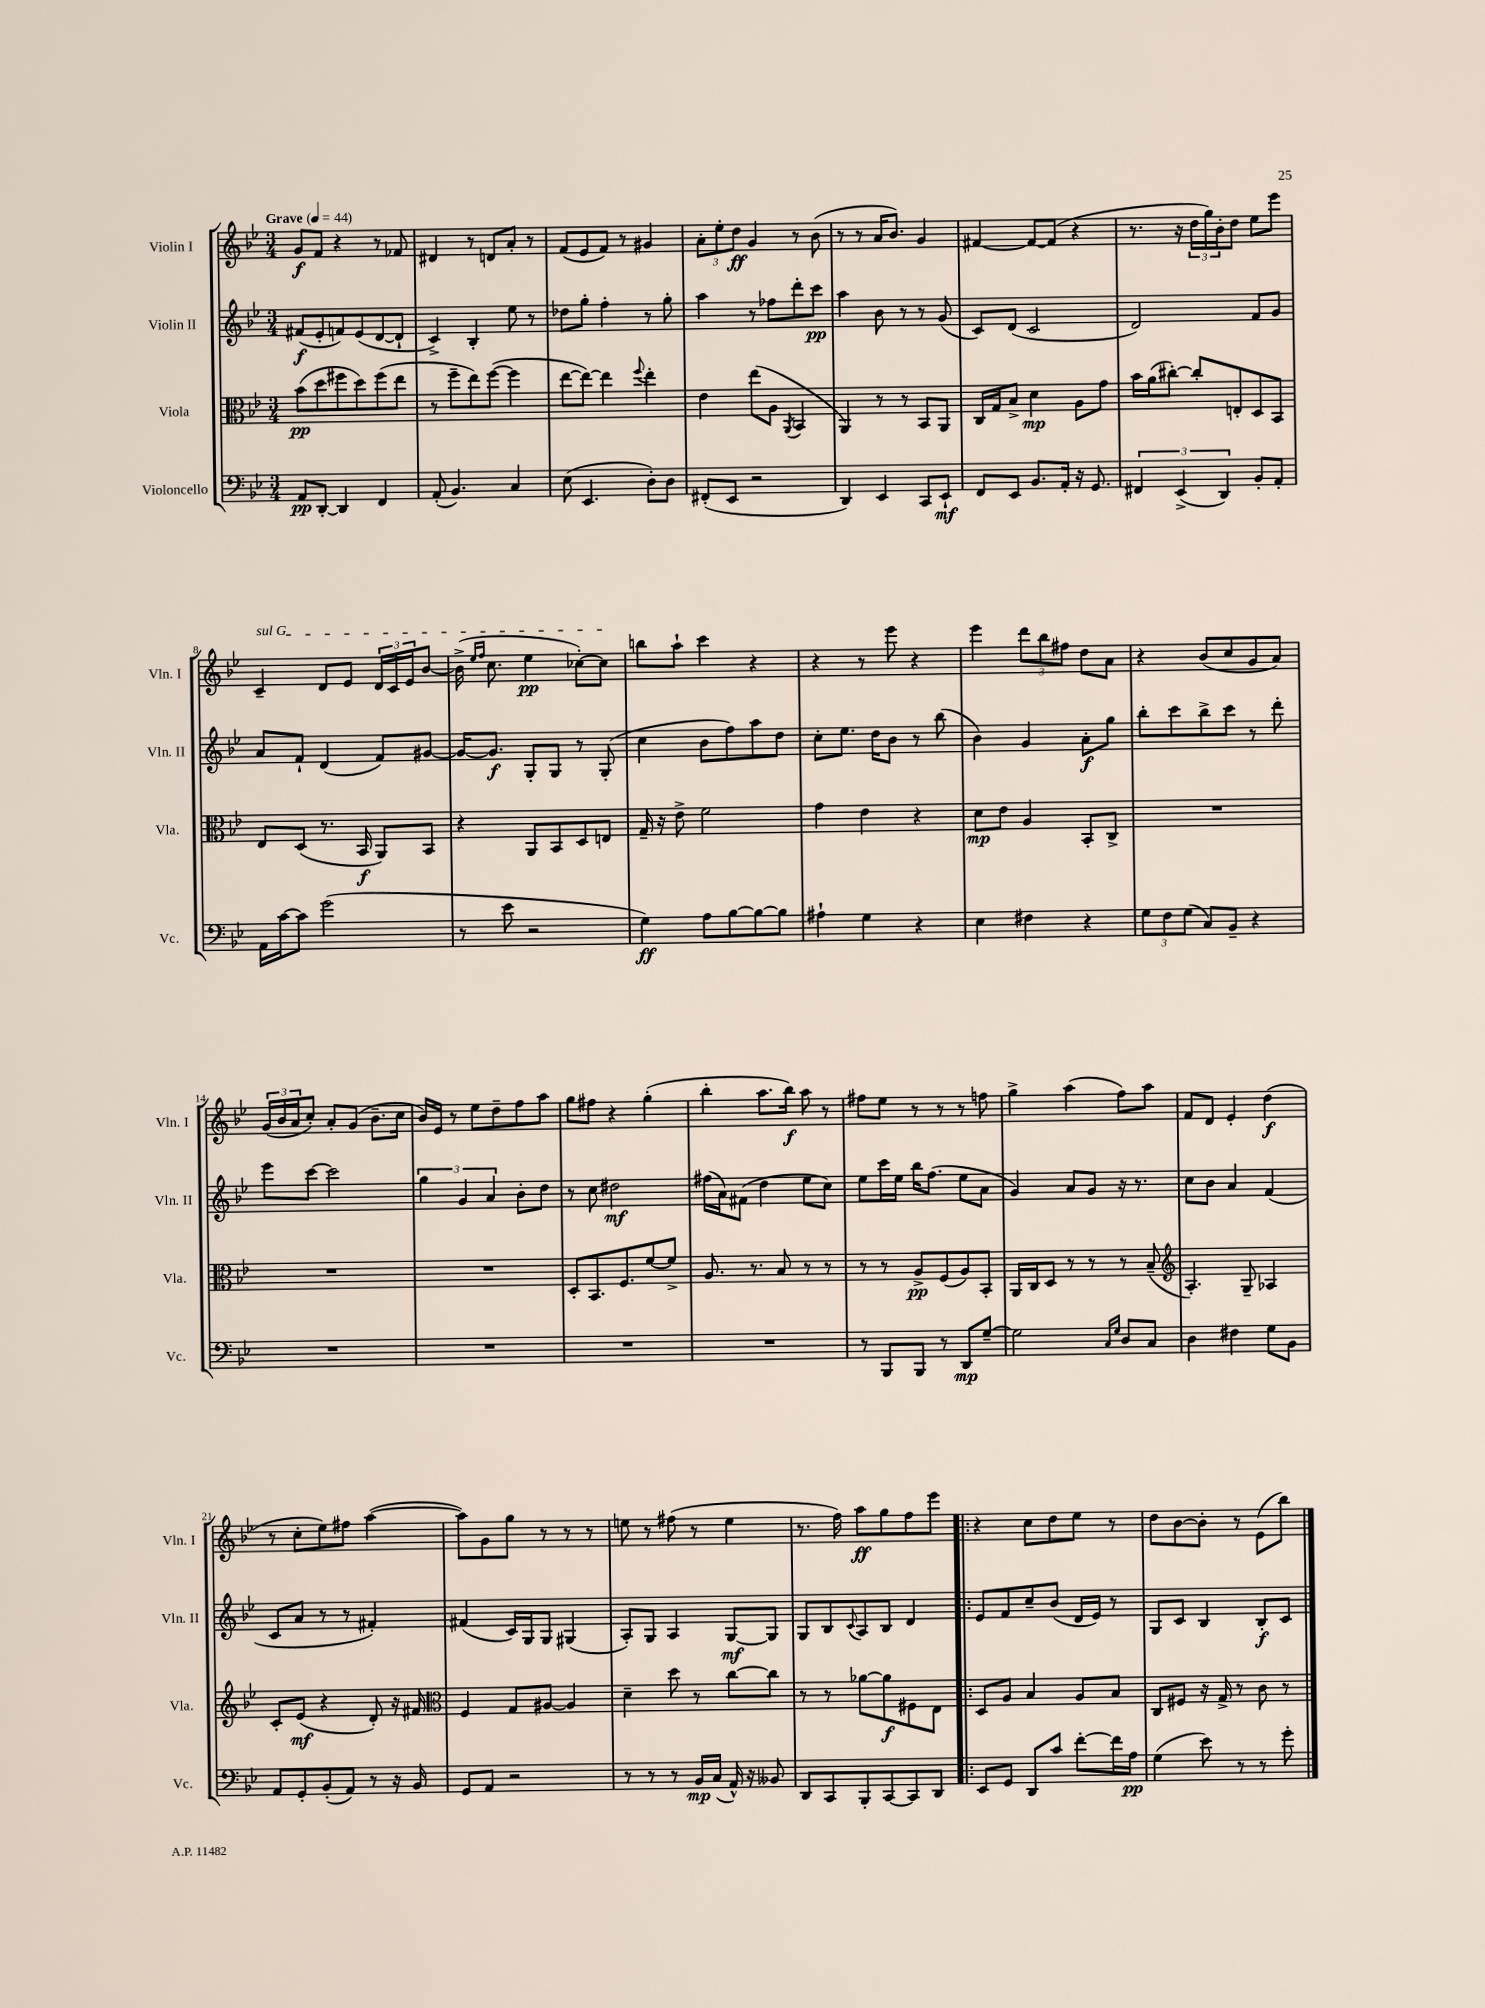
<<
\new StaffGroup <<
\new Staff = "s0" \with { instrumentName = "Violin I" shortInstrumentName = "Vln. I" } {
    \clef treble \key bes \major \numericTimeSignature \time 3/4 \tempo "Grave" 4 = 44
    g'8\f f'8 r4 r8 fes'8 |
    dis'4 r8 d'8 a'8-. r8 |
    f'8( ees'8 f'8) r8 gis'4 |
    \tuplet 3/2 { a'8-. ees''8-. d''8\ff } g'4 r8 bes'8( |
    r8 r8 a'16 bes'8.) g'4 |
    fis'4~ fis'8~ fis'8( r4 |
    r8. r16 \tuplet 3/2 { d''16 g''16) bes'16-. } d''8 ees''8 ees'''8 |
    \once \override TextSpanner.bound-details.left.text = \markup { \italic "sul G" } c'4--\startTextSpan d'8 ees'8 \tuplet 3/2 { d'16 c'16 ees'16 } bes'8~ |
    bes'16->( \grace { ees''16 f''16 } c''8. ees''4\pp ces''8~-.) ces''8\stopTextSpan |
    b''8 a''8-! c'''4 r4 |
    r4 r8 ees'''8 r4 |
    ees'''4 \tuplet 3/2 { d'''8 bes''8 fis''8 } d''8 a'8 |
    r4 bes'8( c''8 g'8 a'8) |
    \tuplet 3/2 { g'16( bes'16 a'16 } c''8-.) a'8-. g'8( bes'8.-- c''16 |
    bes'16) ees'16 r8 ees''8 d''8-- f''8 a''8 |
    g''8 fis''8 r4 g''4-.( |
    bes''4-. a''8. bes''16\f) a''8 r8 |
    fis''8 ees''8 r8 r8 r8 f''8 |
    g''4-> a''4( f''8) a''8 |
    f'8 d'8 ees'4-. d''4\f( |
    r8 c''8-. ees''8) fis''8 a''4~( |
    a''8) g'8 g''8 r8 r8 r8 |
    e''8 r8 fis''8( r8 e''4 |
    r8. f''16) a''8\ff g''8 f''8 ees'''8 |
    \bar ".|:" r4 c''8 d''8 ees''8 r8 |
    d''8 bes'8~ bes'8-. r8 ees'8( bes''8) \bar "|." |
}
\new Staff = "s1" \with { instrumentName = "Violin II" shortInstrumentName = "Vln. II" } {
    \clef treble \key bes \major \numericTimeSignature \time 3/4
    fis'8\f( ees'8-. f'8) ees'8( d'8~ d'8-! |
    c'4->) bes4-. ees''8 r8 |
    des''8 g''8-. f''4-. r8 g''8-. |
    a''4 r8 fes''8 d'''8-. c'''8\pp |
    a''4 bes'8 r8 r8 g'8( |
    c'8) d'8( c'2 |
    d'2) f'8 g'8 |
    a'8 f'8-! d'4( f'8) gis'8~ |
    gis'16~ gis'8.\f g8-. g8 r8 g8-.( |
    c''4 bes'8 f''8) a''8 d''8 |
    c''8-. ees''8. d''16 bes'8 r8 bes''8( |
    bes'4) g'4 a'8-.\f g''8 |
    bes''8-. c'''8 bes''8-> c'''8 r8 d'''8-. |
    ees'''8 c'''8~ c'''2 |
    \tuplet 3/2 { g''4 g'4 a'4 } bes'8-. d''8 |
    r8 c''8 dis''2\mf |
    fis''16( a'16) fis'8( d''4 ees''8 c''8) |
    ees''8 c'''16 ees''16 bes''16 f''8.( ees''8 a'8 |
    g'4) a'8 g'8 r16 r8. |
    c''8 bes'8 a'4 f'4( |
    c'8 a'8 r8 r8 fis'4-.) |
    fis'4( c'16) g16 g8 gis4( |
    a8-.) g8 a4 g8~\mf g8 |
    g8 bes8 \appoggiatura { c'8 } a8 bes8 d'4 |
    \bar ".|:" ees'8 f'8 c''8-- bes'8( d'16 ees'16) r8 |
    g8 c'8 bes4 bes8-.\f c'8 \bar "|." |
}
\new Staff = "s2" \with { instrumentName = "Viola" shortInstrumentName = "Vla." } {
    \clef alto \key bes \major \numericTimeSignature \time 3/4
    bes'8\pp( d''8 fis''8 d''8) fis''8( ees''8 |
    r8 f''8-- ees''8) f''8~( f''4 |
    ees''8~ ees''8~) ees''4 \appoggiatura { f''8 } ees''4-. |
    ees'4 ees''8( a8 \acciaccatura { a,8 } bes,4 |
    a,4) r8 r8 bes,8 a,8 |
    c16 g16 bes8-> d'4\mp a8 g'8 |
    bes'16 a'16( cis''8~-.) cis''8-. e8-. d8 bes,8 |
    ees8 d8( r8. bes,16\f a,8) bes,8 |
    r4 a,8 bes,8 d8 e8 |
    g16-- r16 ees'8-> f'2 |
    g'4 ees'4 r4 |
    d'8\mp ees'8 a4 bes,8-. c8-> |
    R2. |
    R2. |
    R2. |
    d8-. bes,8. f8. f'8~ f'8-> |
    a8. r8. bes8 r8 r8 |
    r8 r8 a8->\pp f8( a8) bes,8-. |
    a,16 c16 d8 r8 r8 r8 bes8--( |
    \clef treble a4.-.) g8-- aes4 |
    c'8-. ees'8\mf( r4 d'8-.) r16 fis'16 |
    \clef alto f4 g8 ais8~ ais4 |
    d'4-- d''8 r8 c''8~ c''8 |
    r8 r8 aes'8~ aes'8\f fis8 ees8 |
    \bar ".|:" d8 a8 bes4 a8 bes8 |
    c8 fis8 r16 g16-> r8 c'8 r8 \bar "|." |
}
\new Staff = "s3" \with { instrumentName = "Violoncello" shortInstrumentName = "Vc." } {
    \clef bass \key bes \major \numericTimeSignature \time 3/4
    a,8\pp d,8~-. d,4 f,4 |
    a,8-.( bes,4.) c4 |
    ees8( ees,4. d8-.) d8 |
    fis,8-.( ees,8 r2 |
    d,4) ees,4 c,8 ees,8-!\mf |
    f,8 ees,8 bes,8. a,16-. r16 g,8. |
    \tuplet 3/2 { fis,4 ees,4->( d,4) } bes,8-. a,8-. |
    a,16 c'16~ c'8 g'2( |
    r8 ees'8 r2 |
    g4\ff) a8 bes8~ bes8~ bes8 |
    ais4-! g4 r4 |
    ees4 fis4 r4 |
    \tuplet 3/2 { g8 f8 g8( } c8) bes,8-- r4 |
    R2. |
    R2. |
    R2. |
    R2. |
    r8 bes,,8 bes,,8 r8 d,8\mp g8~-- |
    g2 \grace { c16 g16 } d8 c8 |
    d4 fis4 g8 bes,8 |
    a,8 g,8-. bes,8-.( a,8) r8 r16 bes,16 |
    g,8 a,8 r2 |
    r8 r8 r8 bes,16\mp c16( a,16-^) r16 beses,8 |
    d,8 c,8 bes,,8-. c,8~ c,8 d,8 |
    \bar ".|:" ees,8 g,8 d,8 c'8 f'8~-. f'16 a16\pp |
    g4( ees'8) r8 r8 g'8-. \bar "|." |
}
>>
>>
